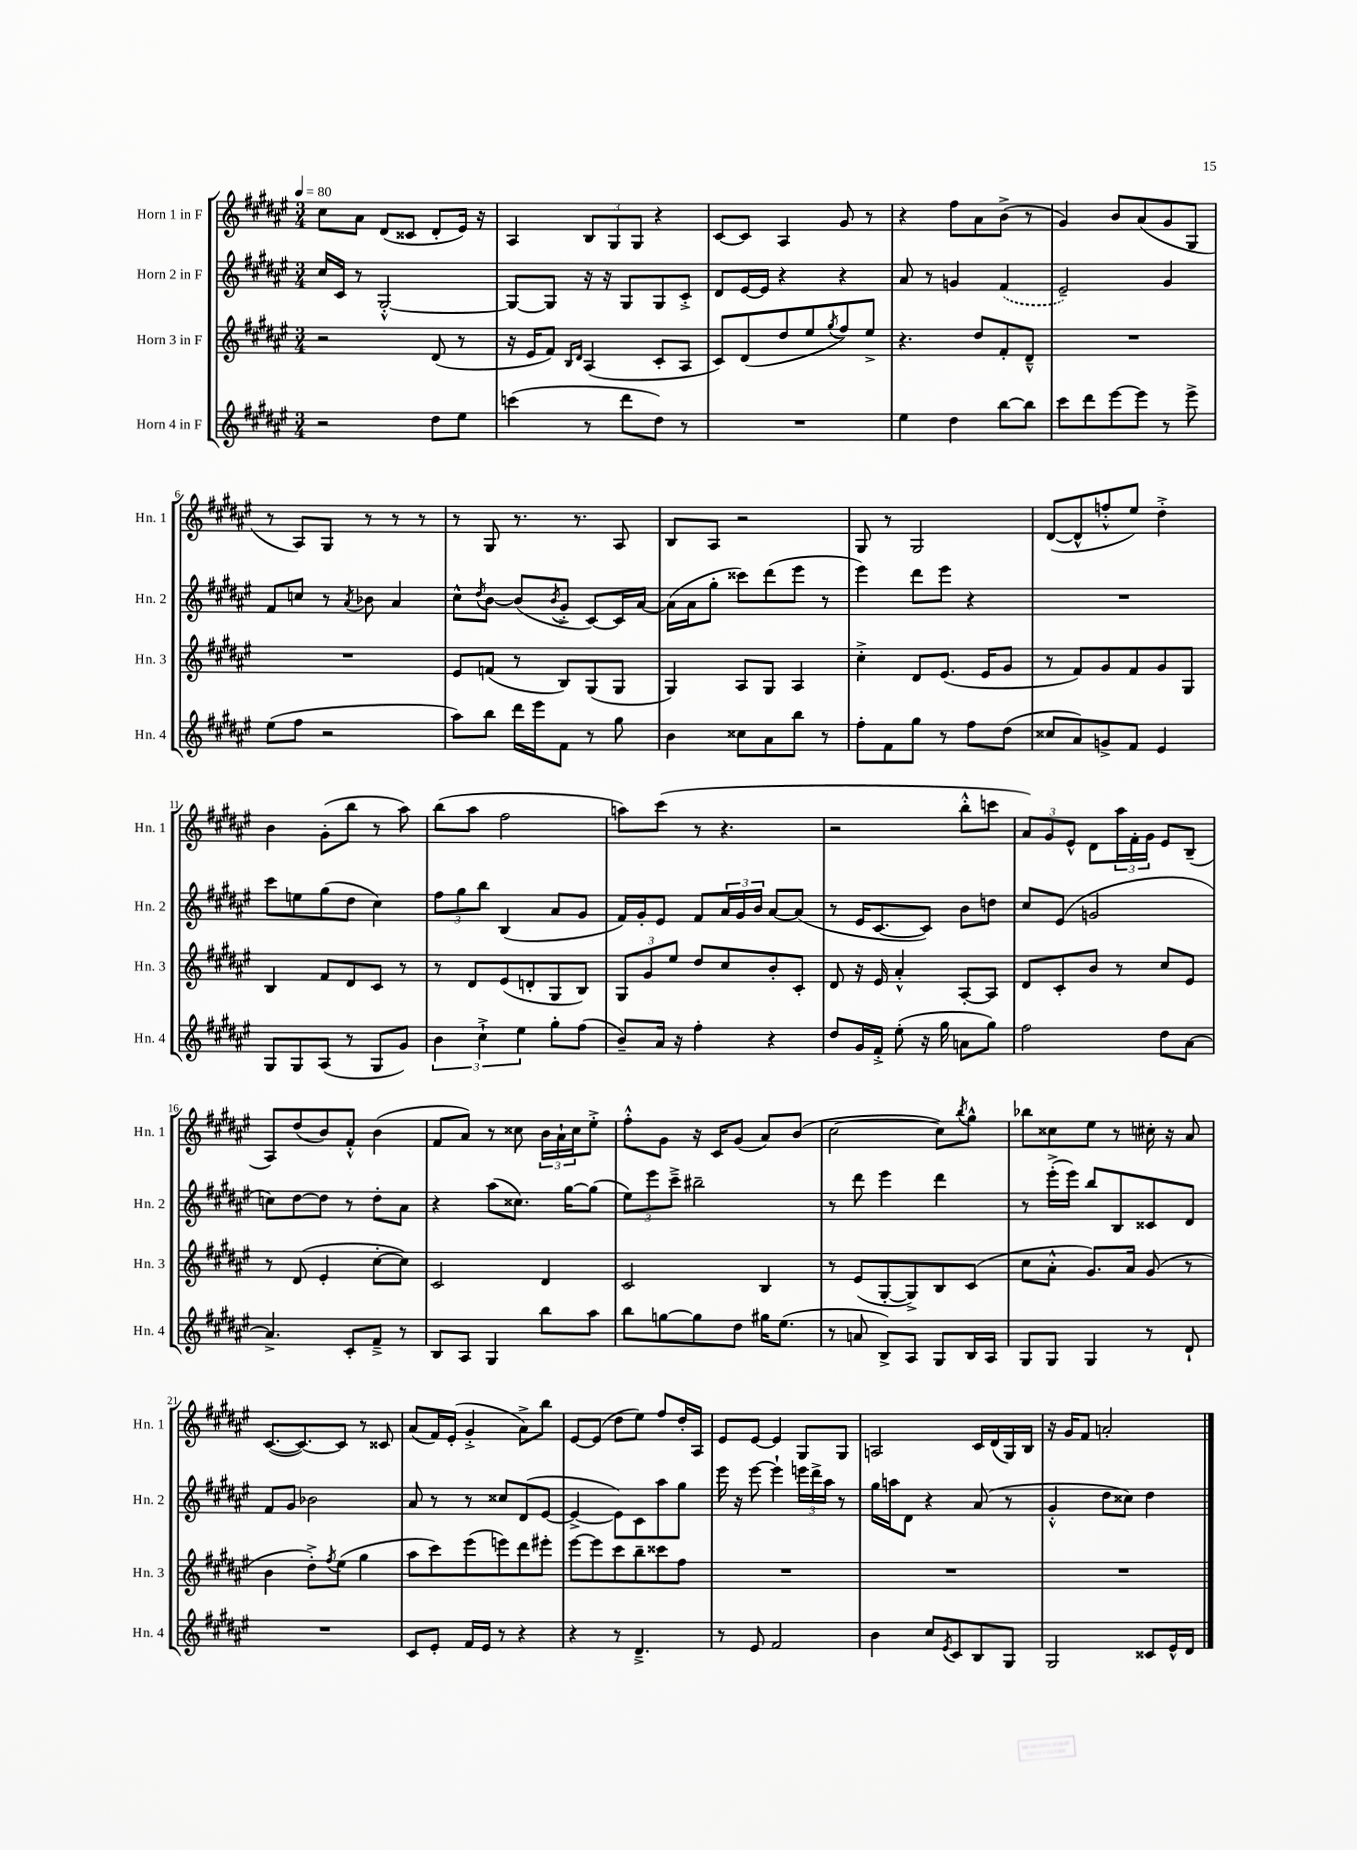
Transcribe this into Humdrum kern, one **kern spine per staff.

**kern	**kern	**kern	**kern
*staff4	*staff3	*staff2	*staff1
*clefG2	*clefG2	*clefG2	*clefG2
*k[f#c#g#d#a#e#]	*k[f#c#g#d#a#e#]	*k[f#c#g#d#a#e#]	*k[f#c#g#d#a#e#]
*M3/4	*M3/4	*M3/4	*M3/4
*MM80	*MM80	*MM80	*MM80
2r	2r	16cc#	8cc#
.	.	16c#	.
.	.	8r	8a#
.	.	[2G#'^^	(8d#
.	.	.	8c##
8dd#	(8d#	.	8d#'
8ee#	8r	.	16e#)
.	.	.	16r
=	=	=	=
(4ccc	16r	8G#_	4A#
.	16e#	.	.
.	8f#)	8G#]	.
.	16qqB	.	.
.	16qqd#	.	.
8r	(4A#	16r	12B
.	.	16r	.
.	.	.	12G#
8ddd#	.	8G#	.
.	.	.	12G#
8dd#)	8c#'	8G#	4r
8r	8A#	8c#'^	.
=	=	=	=
2.r	8c#)	8d#	[8c#
.	(8d#	[16e#	8c#]
.	.	16e#]	.
.	8dd#	4r	4A#
.	8ee#	.	.
.	8qgg#	.	.
.	8ff#)	4r	8g#
.	8ee#^	.	8r
=	=	=	=
4ee#	4.r	8a#	4r
.	.	8r	.
4dd#	.	4g	8ff#
.	8dd#	.	8a#
[8bb	8f#'	(4f#	(8b^
8bb]	8d#~^^	.	8r
=	=	=	=
8ccc#	2.r	2e#~)	4g#)
8ddd#	.	.	.
[8eee#	.	.	8b
8eee#]	.	.	(8a#
8r	.	4g#	8g#
8eee#^	.	.	8G#
=	=	=	=
(8ee#	2.r	8f#	8r
8ff#	.	8cc	8A#)
2r	.	8r	8G#
.	.	8qa#	.
.	.	8b-	8r
.	.	4a#	8r
.	.	.	8r
=	=	=	=
8aa#)	8e#	8cc#^^	8r
.	.	8qdd#	.
8bb	(8f	[8b	8G#
16ddd#	8r	(8b]	8.r
16eee#	.	.	.
.	.	8qb	.
8f#	8B)	8g#'^	.
.	.	.	8.r
8r	(8G#	[8c#)	.
8gg#	8G#	16c#]	8A#
.	.	[16a#	.
=	=	=	=
4b	4G#)	(16a#]	8B
.	.	16a#	.
.	.	8gg#'	8A#
8cc##	8A#	8ccc##)	2r
8a#	8G#	(8ddd#	.
8bb	4A#	8eee#	.
8r	.	8r	.
=	=	=	=
8ff#'	4cc#'^	4eee#)	8G#
8f#	.	.	8r
8gg#	8d#	8ddd#	2G#
8r	(8.e#	8eee#	.
8ff#	.	4r	.
.	16e#	.	.
(8dd#	8g#	.	.
=	=	=	=
8cc##	8r	2.r	([8d#
8a#)	8f#)	.	8d#^^]
8g^	8g#	.	8ff'^^
8f#	8f#	.	8ee#)
4e#	8g#	.	4dd#'^
.	8G#	.	.
=	=	=	=
8G#	4B	8ccc#	4b
8G#	.	8ee	.
(8A#	8f#	(8gg#	(8g#'
8r	8d#	8dd#	8bb
8G#	8c#	4cc#)	8r
8g#)	8r	.	8aa#)
=	=	=	=
6b	8r	12ff#	(8bb
.	.	12gg#	.
.	8d#	.	8aa#
6cc#`^	.	12bb	.
.	(8e#	(4B	2ff#
6ee#	.	.	.
.	8d'	.	.
8gg#'	8G#	8a#	.
(8ff#	8B)	8g#	.
=	=	=	=
8b~)	12G#	16f#)	8aa)
.	.	16g#'	.
.	12g#	.	.
16a#	.	8e#	(8ccc#
.	12ee#	.	.
16r	.	.	.
4ff#'	8dd#	8f#	8r
.	8cc#	24a#	4.r
.	.	24g#	.
.	.	24b	.
4r	8b'	[8a#	.
.	8c#'	(8a#]	.
=	=	=	=
8dd#	8d#	8r	2r
16g#	16r	16e#	.
16f#'^	16e#	[8.c#	.
(8ee#'	4a#'^^	.	.
16r	.	8c#])	.
16gg#	.	.	.
8a	[8A#'	8b	8bb'^^
8gg#)	8A#]	8dd	8ccc
=	=	=	=
2ff#	8d#	8cc#	12a#)
.	.	.	12g#
.	8c#'	(8e#	.
.	.	.	12e#^^
.	8b	2g	8d#
.	8r	.	24aa#
.	.	.	24f#'
.	.	.	24g#
8dd#	8cc#	.	8e#
[8a#	8e#	.	(8B~
=	=	=	=
4.a#^]	8r	8cc)	8A#)
.	(8d#	[8dd#	(8dd#
.	4e#'	8dd#]	8b)
8c#'	.	8r	8f#'^^
8f#~^	[8cc#'	8dd#'	(4b
8r	8cc#])	8a#	.
=	=	=	=
8B	2c#	4r	8f#
8A#	.	.	8a#)
4G#	.	(8aa#	8r
.	.	8.cc##)	8cc##
8bb	4d#	.	24b
.	.	.	24a#`
.	.	[16gg#	.
.	.	.	24cc##
8aa#	.	(8gg#]	8ee#'^
=	=	=	=
8bb	2c#	12ee#)	8ff#'^^
.	.	12eee#	.
[8gg	.	.	8g#
.	.	12ccc#~^	.
8gg]	.	2bb#~	16r
.	.	.	16c#
8dd#	.	.	(8g#
16gg#	4B	.	8a#)
(8.ee#	.	.	.
.	.	.	(8b
=	=	=	=
8r	8r	8r	[2cc#
8a	(8e#	8ddd#	.
8B^)	[8G#'	4eee#	.
8A#	8G#^])	.	.
8G#	8B	4ddd#	8cc#])
.	.	.	8qbb
16B	(8c#	.	8gg#^^
16A#	.	.	.
=	=	=	=
8G#	8cc#	8r	8bb-
8G#	8a#'^^	(16eee#'^	8cc##
.	.	16eee#)	.
4G#	8.g#)	8bb	8ee#
.	.	8B	8r
.	16a#	.	.
8r	(8g#	8c##	16cc#'
.	.	.	16r
8d#`	8r	8d#	8a#
=	=	=	=
2.r	4b	8f#	([8.c#
.	.	8g#	.
.	.	.	8.c#_)
.	8dd#'^)	2b-	.
.	8qff#	.	.
.	(8ee#	.	8c#]
.	4gg#	.	8r
.	.	.	8c##
=	=	=	=
8c#	8aa#	8a#	(8a#
8e#'	8ccc#)	8r	16f#)
.	.	.	(16e#'
16f#	(8eee#	8r	4g#'^
16e#	.	.	.
8r	8eee)	8cc##	.
4r	8ddd#	(8d#	8a#^)
.	8eee#'	[8e#	8bb
=	=	=	=
4r	[8eee#	4e#^_	[8e#
.	8eee#]	.	(8e#]
8r	8ccc#	8e#])	8dd#
4.d#~^	8bb~	8c#	8ee#)
.	8ccc##	8aa#	8ff#
.	8ff#	8gg#	16dd#'
.	.	.	16A#
=	=	=	=
8r	2.r	16eee#	8e#
.	.	16r	.
8e#	.	[8eee#	[8e#
2f#	.	4eee#`]	4e#]
.	.	24eee	8G#
.	.	24ddd#^	.
.	.	24aa#	.
.	.	8r	8G#
=	=	=	=
4b	2.r	16gg#	2A
.	.	16aa	.
.	.	8d#	.
8cc#	.	4r	.
8qe#	.	.	.
8c#	.	.	.
8B	.	(8a#	16c#
.	.	.	(16d#
8G#	.	8r	16G#)
.	.	.	16B
=	=	=	=
2G#	2.r	4g#'^^	16r
.	.	.	16g#
.	.	.	8f#
.	.	8dd#	2a'
.	.	8cc##)	.
8c##	.	4dd#	.
16e#^^	.	.	.
16d#	.	.	.
==	==	==	==
*-	*-	*-	*-
